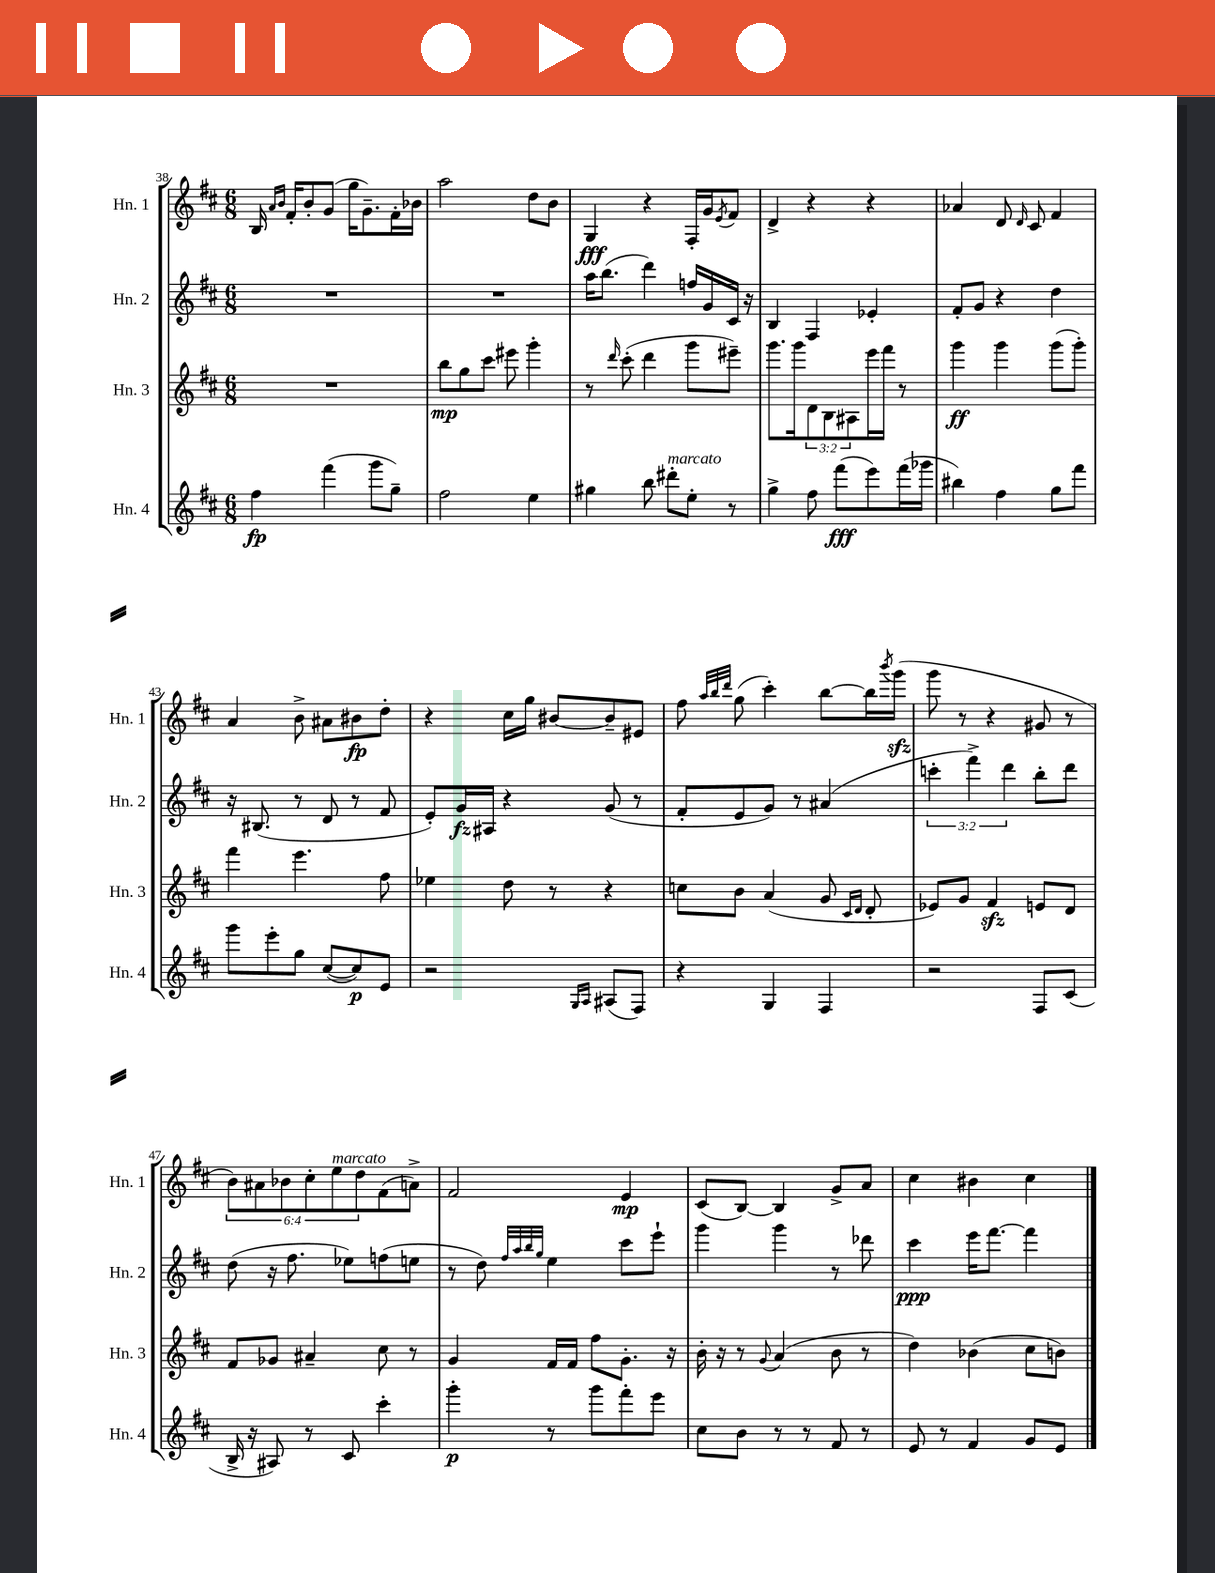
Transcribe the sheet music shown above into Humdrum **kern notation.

**kern	**kern	**kern	**kern
*staff4	*staff3	*staff2	*staff1
*clefG2	*clefG2	*clefG2	*clefG2
*k[f#c#]	*k[f#c#]	*k[f#c#]	*k[f#c#]
*M6/8	*M6/8	*M6/8	*M6/8
4ff#\	2.r	2.r	16B/
.	.	.	16qqa/LL
.	.	.	16qqb/JJ
.	.	.	16f#'/LK
.	.	.	8b'/
(4fff#\	.	.	(8g/J
.	.	.	16gg\LK
.	.	.	8.g~\)
8ggg\L	.	.	.
8gg~\J)	.	.	16f#'\L
.	.	.	16b-\JJ
=	=	=	=
2ff#\	8bb\L	2.r	2aa\
.	8gg\	.	.
.	8ccc#\J	.	.
.	8eee#\	.	.
4ee\	4ggg'\	.	8dd\L
.	.	.	8b\J
=	=	=	=
4gg#\	8r	16aa\LK	4G/
.	.	(8.bb\J	.
.	16qqddd/	.	.
.	(8ccc#'\	.	.
8bb\	4ddd\	4ddd\)	4r
8ddd#'\L	.	.	.
8ee'\J	8ggg\L	16ff/LL	16F#'/LL
.	.	16g/	16g/J
.	.	.	8qe/
8r	8eee#~\J)	16c#/JJ	8f#/J
.	.	16r	.
=	=	=	=
4gg^\	8.ggg\L	4B/	4d^/
.	16ggg\k	.	.
8ff#\	12d\	4F#/	4r
.	12B\	.	.
(8fff#\L	.	.	.
.	12A#\	.	.
8eee\)	16eee\L	4e-'/	4r
.	16fff#\JJ	.	.
(16fff#\L	8r	.	.
16ggg-\JJ	.	.	.
=	=	=	=
4bb#\)	4ggg\	8f#'/L	4a-/
.	.	8g/J	.
4ff#\	4ggg\	4r	8d/
.	.	.	16qqd/
.	.	.	8c#/
8gg\L	(8ggg\L	4dd\	4f#/
8fff#\J	8ggg'\J)	.	.
=	=	=	=
8ggg\L	4fff#\	16r	4a/
.	.	(8.B#/	.
8eee'\	.	.	.
8gg\J	4.eee\	8r	8b^\
([8cc#/L	.	8d/	8a#\L
8cc#/])	.	8r	8b#\
8e/J	8ff#\	8f#/	8dd'\J
=	=	=	=
2r	4ee-\	8e'/L)	4r
.	.	16g/L	.
.	.	16A#/JJ	.
.	8dd\	4r	16cc#\LL
.	.	.	16gg\JJ
.	8r	.	[8b#/L
16qqG/LL	.	.	.
16qqA/JJ	.	.	.
(8A#/L	4r	(8g/	8b#~/]
8F#/J)	.	8r	8e#/J
=	=	=	=
4r	8cc\L	8f#'/L	8ff#\
.	.	.	32qqaa/LLL
.	.	.	32qqbb/
.	.	.	32qqddd/JJJ
.	8b\J	8e/	(8gg\
4G/	(4a/	8g/J)	4ccc#'\)
.	.	8r	.
4F#/	8g/	(4a#/	[8bb\L
.	16qqc#/LL	.	.
.	16qqd/JJ	.	.
.	8d'/	.	16bb\]L
.	.	.	8qbbb/
.	.	.	(16ggg\JJ
=	=	=	=
2r	8e-/L)	6ccc'\	8ggg\
.	8g/J	.	8r
.	.	6fff#^\)	.
.	4f#/	.	4r
.	.	6ddd\	.
8F#/L	8e/L	8bb'\L	8g#/
(8c#/J	8d/J	8ddd\J	8r
=	=	=	=
16B^/	8f#/L	(8dd\	12b\L)
16r	.	.	.
.	.	.	12a#\
8A#/)	8g-/J	16r	.
.	.	.	12b-\
.	.	8.ff#\	.
8r	4a#~/	.	12cc#'\
.	.	.	12ee\
8c#/	.	8ee-\L)	.
.	.	.	12dd\
4ccc#'\	8cc#\	(8ff\	(8f#\
.	8r	8ee\J	8a^\J)
=	=	=	=
4ggg'\	4g/	8r	2f#/
.	.	8dd\)	.
.	.	32qqff#/LLL	.
.	.	32qqaa/	.
.	.	32qqbb/	.
.	.	32qqgg/JJJ	.
8r	16f#/LL	4ee\	.
.	16f#/JJ	.	.
8ggg\L	8ff#\L	.	.
8fff#'\	8.g'\J	8ccc#\L	4e/
8eee\J	.	8eee`\J	.
.	16r	.	.
=	=	=	=
8cc#\L	16b'\	4ggg\	(8c#/L
.	16r	.	.
8b\J	8r	.	[8B/J)
.	8qqg/	.	.
8r	(4a/	4ggg\	4B/]
8r	.	.	.
8f#/	8b\	8r	8g^/L
8r	8r	8ddd-\	8a/J
=	=	=	=
8e/	4dd\)	4ccc#\	4cc#\
8r	.	.	.
4f#/	(4b-\	16eee\LK	4b#\
.	.	[8.fff#\J	.
8g/L	8cc#\L	4fff#\]	4cc#\
8e/J	8b\J)	.	.
==	==	==	==
*-	*-	*-	*-
